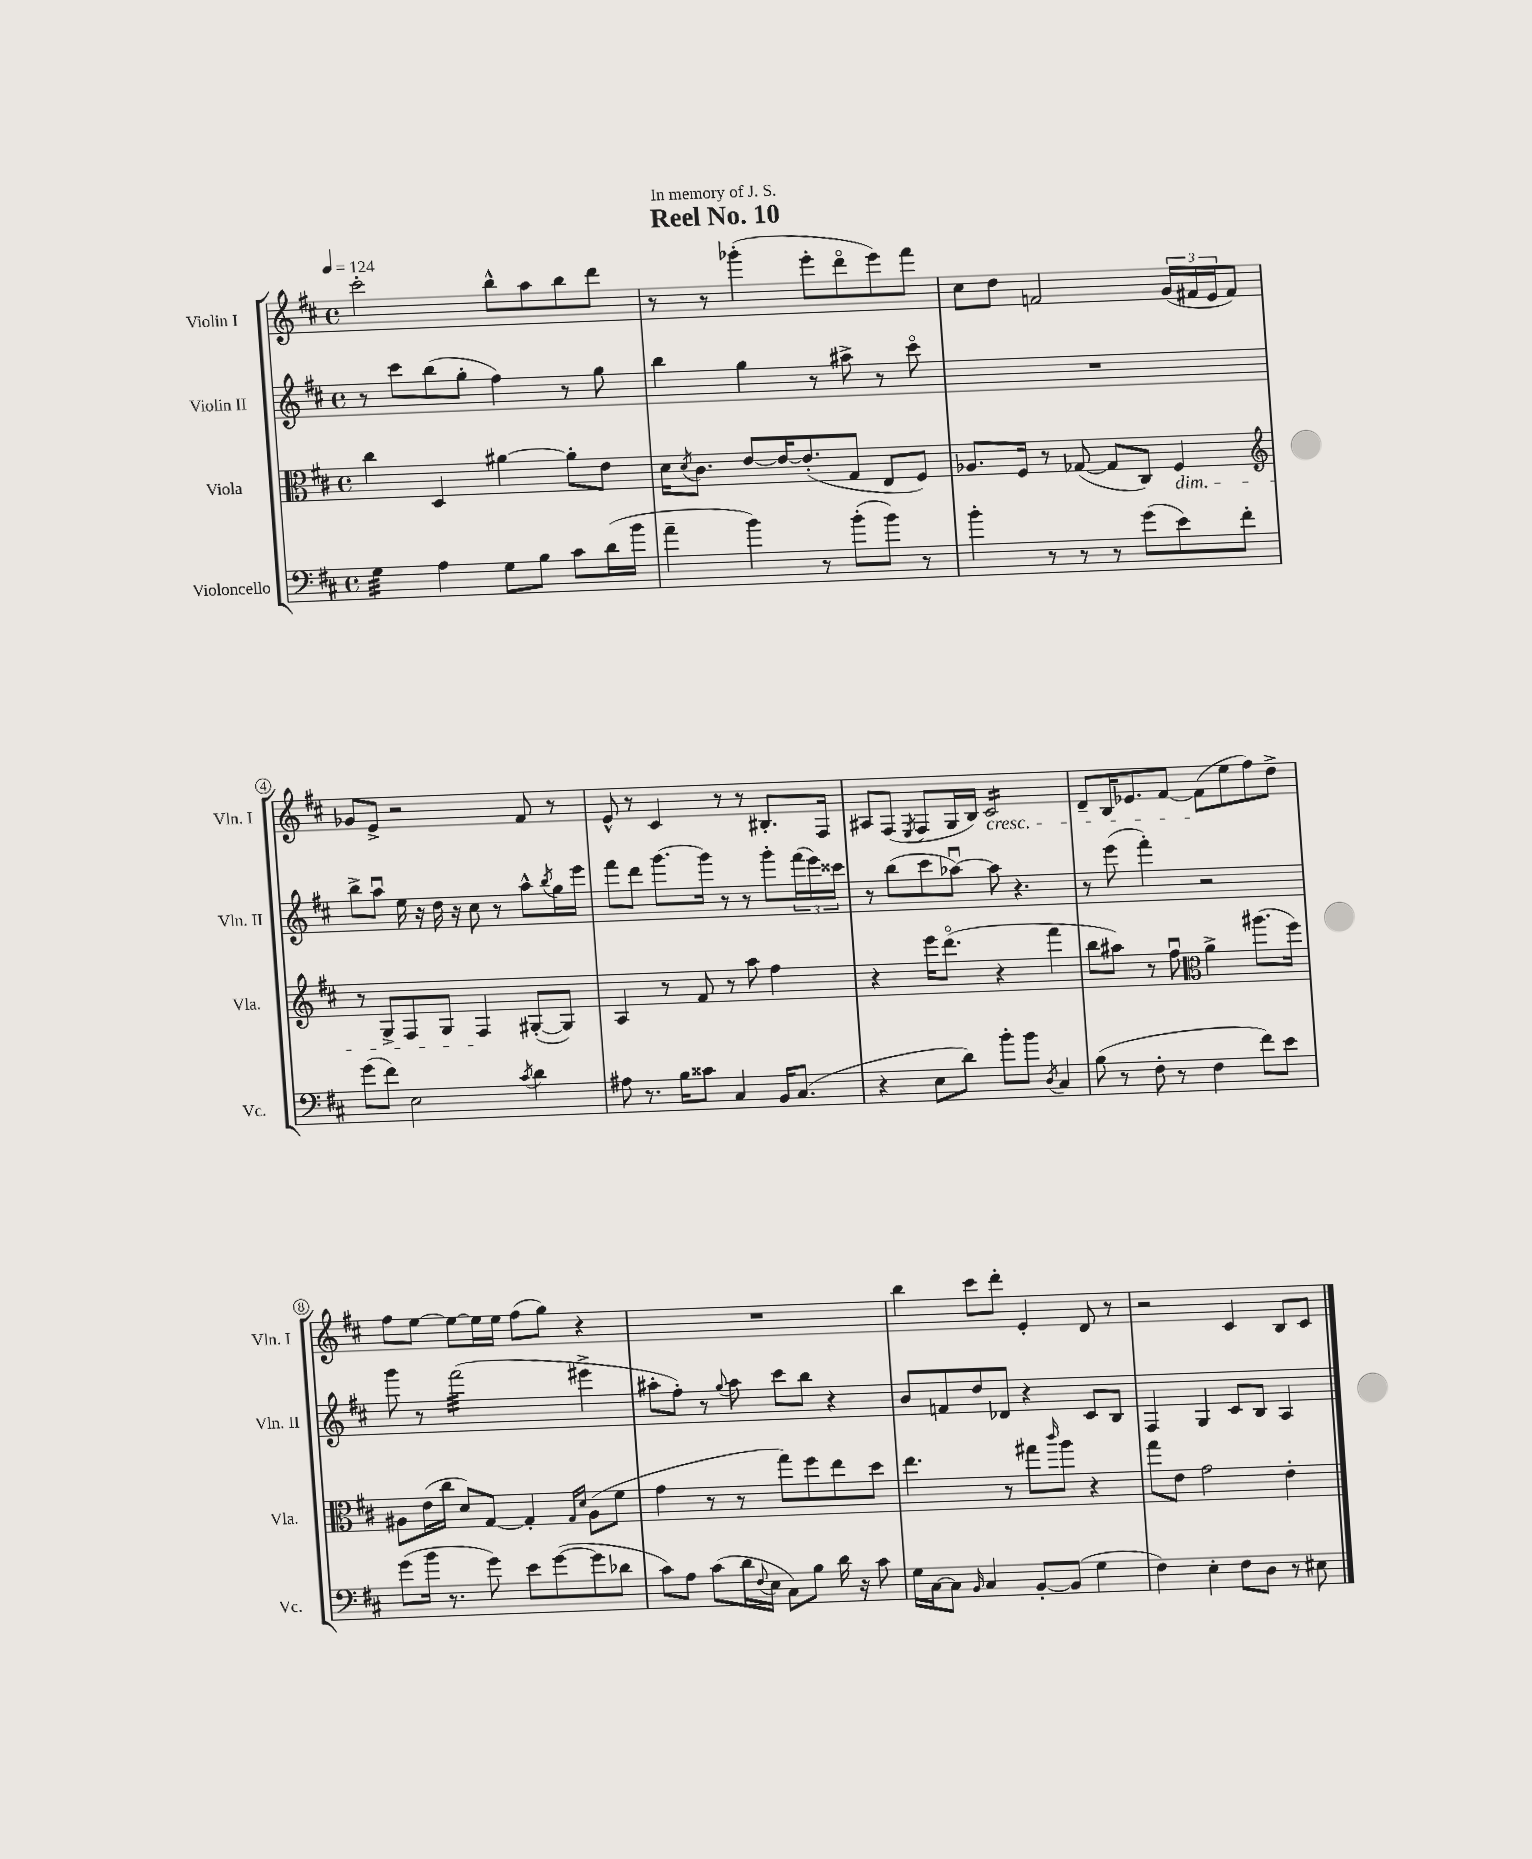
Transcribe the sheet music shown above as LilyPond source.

\header { title = "Reel No. 10" dedication = "In memory of J. S." }
<<
\new StaffGroup <<
\new Staff = "s0" \with { instrumentName = "Violin I" shortInstrumentName = "Vln. I" } {
    \clef treble \key d \major \defaultTimeSignature \time 4/4 \tempo 4 = 124
    cis'''2-. b''8-^ a''8 b''8 d'''8 |
    r8 r8 ges'''4-.( e'''8-. d'''8\flageolet e'''8) fis'''8 |
    cis''8 d''8 f'2 \tuplet 3/2 { g'16( fis'16 e'16 } fis'8) |
    ges'8 e'8-> r2 fis'8 r8 |
    e'8-^ r8 cis'4 r8 r8 bis8.-. fis16 |
    ais8 fis8( \acciaccatura { e8 } fis8 g16 b16) cis'2:16\cresc |
    d'8-- b16 ees'8. fis'8~ fis'8\!( e''8 fis''8) d''8-> |
    fis''8 e''8~ e''8~ e''16 e''16 fis''8( g''8) r4 |
    R1 |
    b''4 cis'''8 d'''8-. e'4-. d'8 r8 |
    r2 cis'4 b8 cis'8 \bar "|." |
}
\new Staff = "s1" \with { instrumentName = "Violin II" shortInstrumentName = "Vln. II" } {
    \clef treble \key d \major \defaultTimeSignature \time 4/4
    r8 cis'''8 b''8( g''8-. fis''4) r8 g''8 |
    b''4 g''4 r8 ais''8-> r8 cis'''8\flageolet |
    R1 |
    b''8-> a''8\downbow e''16 r16 d''16 r16 cis''8 r8 a''8-^ \acciaccatura { b''8 } g''16 e'''16 |
    fis'''8 d'''8 g'''8.~ g'''16 r8 r8 g'''8-. \tuplet 3/2 { fis'''16( e'''16) cisis'''16 } |
    r8 b''8( cis'''8 aes''8~\downbow) aes''8 r4. |
    r8 e'''8( fis'''4-.) r2 |
    g'''8 r8 fis'''2:32( eis'''4-> |
    ais''8-. fis''8-.) r8 \appoggiatura { g''8 } ais''8 cis'''8 b''8 r4 |
    b'8 f'8 d''8 des'8 r4 cis'8 b8 |
    fis4 g4 cis'8 b8 a4 \bar "|." |
}
\new Staff = "s2" \with { instrumentName = "Viola" shortInstrumentName = "Vla." } {
    \clef alto \key d \major \defaultTimeSignature \time 4/4
    cis''4 d4 ais'4~ ais'8-. e'8 |
    d'16 \acciaccatura { d'8 } cis'8. e'8~ e'16~ e'8.-.( g8 e8 fis8) |
    aes8. fis16 r8 ges8~( ges8 cis8) fis4\dim |
    \clef treble r8 g8-> fis8 g8 fis4\! gis8~-.( gis8) |
    a4 r8 fis'8 r8 a''8 fis''4 |
    r4 e'''16 d'''8.\flageolet( r4 fis'''4 |
    b''8 ais''8) r8 fis''8\downbow \clef alto a'4-> ais''8.( fis''16) |
    ais8 e'16( cis''16 d'8) g8~ g4-. \grace { g16 d'16 } ais8( fis'8 |
    g'4 r8 r8 g''8) fis''8 e''8 d''8 |
    e''4. r8 gis''8 \grace { cis'''16 } a''8 r4 |
    g''8 e'8 g'2 e'4-. \bar "|." |
}
\new Staff = "s3" \with { instrumentName = "Violoncello" shortInstrumentName = "Vc." } {
    \clef bass \key d \major \defaultTimeSignature \time 4/4
    g4:32 a4 g8 b8 cis'8 d'16( b'16 |
    a'4-- b'4) r8 b'8-.( b'8) r8 |
    b'4-. r8 r8 r8 g'8( e'8) fis'8-. |
    g'8( fis'8) e2 \acciaccatura { cis'8 } d'4 |
    ais8 r8. b16 cisis'8 cis4 b,16 cis8.( |
    r4 e8 d'8) b'8-. b'8 \acciaccatura { d8 } cis4 |
    b8( r8 fis8-. r8 fis4 fis'8) e'8 |
    g'8( b'16 r8. g'8) e'8 g'8~( g'8 des'8 |
    cis'8) a8 cis'8( d'16 \appoggiatura { fis8 } e16 cis8) b8 d'16 r16 cis'8 |
    g16 cis16~ cis8 \grace { b,16 } cis4 b,8~-. b,8( g4 |
    fis4) e4-. fis8 d8 r8 eis8 \bar "|." |
}
>>
>>
\layout { \context { \Score \override BarNumber.stencil = #(make-stencil-circler 0.1 0.3 ly:text-interface::print) } }
